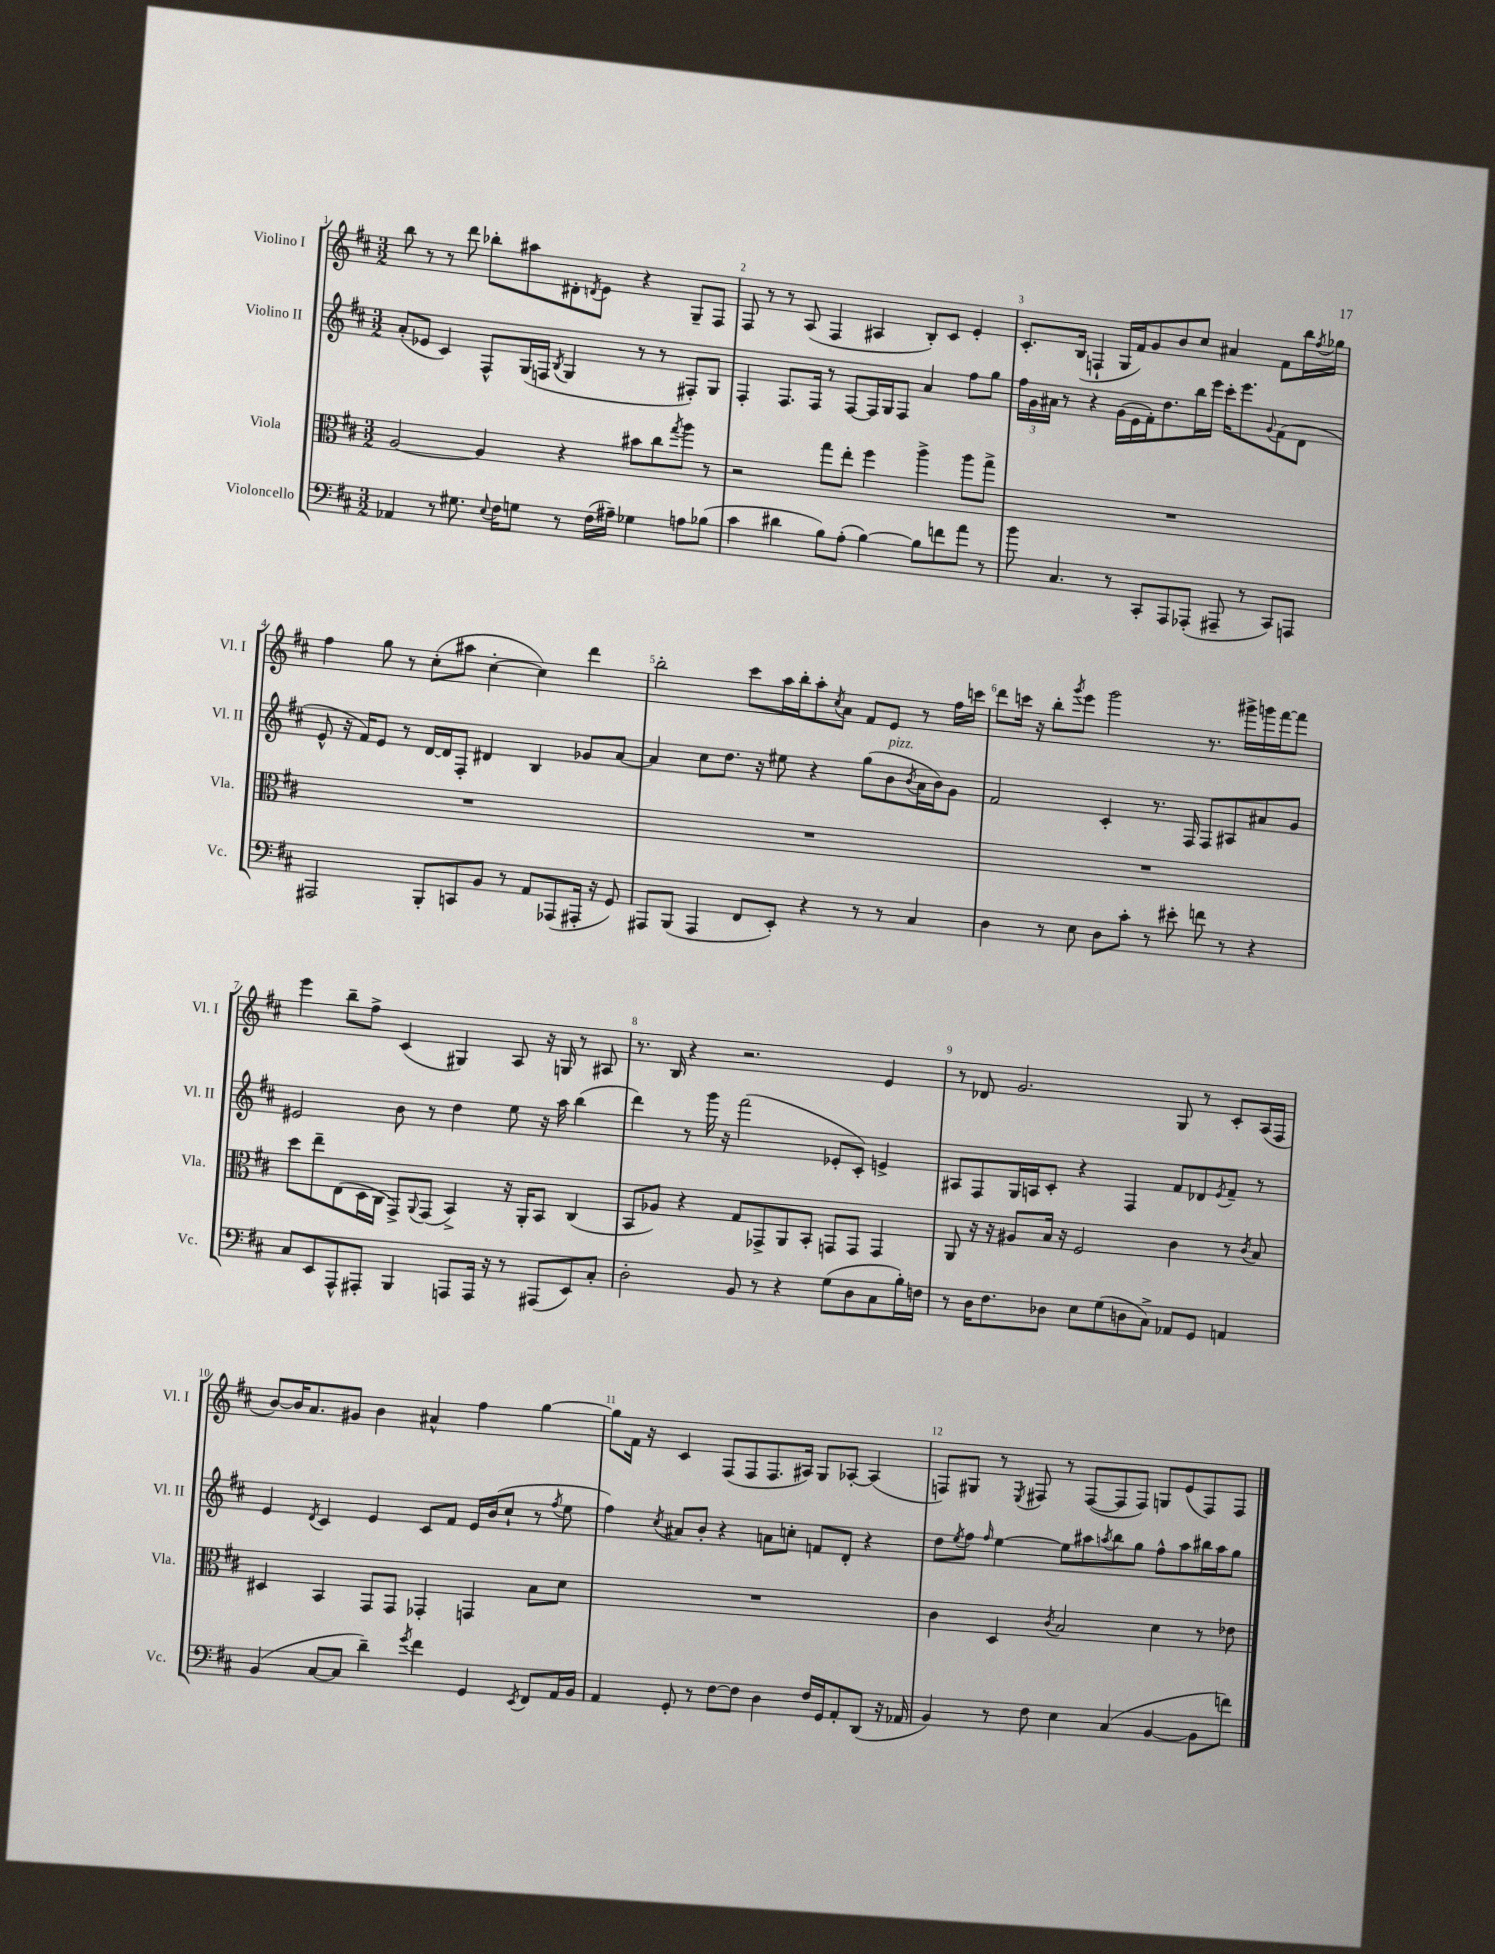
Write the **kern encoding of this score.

**kern	**kern	**kern	**kern
*staff4	*staff3	*staff2	*staff1
*clefF4	*clefC3	*clefG2	*clefG2
*k[f#c#]	*k[f#c#]	*k[f#c#]	*k[f#c#]
*M3/2	*M3/2	*M3/2	*M3/2
4AA-	[2A	(8a'	8bb
.	.	8e-	8r
8r	.	4c#)	8r
8.G#	.	.	8ddd
.	4A]	8F#^^	8bb-'
8qqE	.	.	.
16F#	.	.	.
8G	.	(16G	8aa#
.	.	16F	.
.	.	8qB	.
8r	4r	4G	8d#'
.	.	.	8qd
(16F#	.	.	8e
16A#~)	.	.	.
4G-	8b#	8r	4r
.	8cc#	8r	.
.	8qgg	.	.
8A	8aa	8F#')	8G~
(8B-	8r	8G	8F#
=	=	=	=
4c#	2r	4F#'	8F#
.	.	.	8r
4d#	.	8.F#	8r
.	.	.	(8A
.	.	16F#	.
8B)	8gg	8r	4F#
(8A'	8ee'	[8F#	.
[4B)	4ff#	16F#]	4A#
.	.	16G	.
.	.	8F#	.
8B]	4aa^	4a	8B')
8f	.	.	8c#
8a	8aa	8ff#	4e'
8r	8gg^	8gg	.
=	=	=	=
8b	1.r	24ff#	8.c#'
.	.	24g	.
.	.	24a#	.
4.C#	.	8r	.
.	.	.	(16B
.	.	4r	4F`
8r	.	(16g	16G
.	.	16e	16f#)
8CC#'	.	16f#')	8g
.	.	8.dd	.
8AAA	.	.	8b
(8AAA-'	.	16bb	8cc#
.	.	16eee	.
8AAA#~	.	16ccc#'	4a#
.	.	8.eee	.
8r	.	.	.
.	.	8qqg	.
8CC#)	.	(8f#	8f#
8AAA	.	8d	16bb
.	.	.	8qff#
.	.	.	16gg-
=	=	=	=
2AAA#	1.r	8e^^	4ff#
.	.	16r	.
.	.	16f#)	.
.	.	8e	8gg
.	.	8r	8r
8BBB'	.	[16d	(8cc#'
.	.	16d]	.
8CC	.	8F#'	8aa#
8BB	.	4d#	[4cc#'
8r	.	.	.
8AA	.	4B	4cc#])
(8AAA-	.	.	.
16AAA#'	.	8g-	4ddd
16r	.	.	.
8GG)	.	[8a	.
=	=	=	=
8AAA#	1.r	4a]	2bb'
(8BBB	.	.	.
4AAA#	.	8cc#	.
.	.	8.dd	.
8FF#	.	.	8ccc#
.	.	16r	.
8EE')	.	8ee#	16aa
.	.	.	16bb'
4r	.	4r	8aa'
.	.	.	8qcc#
.	.	.	8a
8r	.	(8gg	8f#
8r	.	8b	8e
.	.	8qb	.
4C#	.	16a	8r
.	.	16b)	.
.	.	8g	16ff#
.	.	.	16ccc
=	=	=	=
4D	1.r	2f#	8ddd
.	.	.	16ccc
.	.	.	16r
8r	.	.	8bb'
.	.	.	8qggg
8E	.	.	8eee
8D	.	4c#'	2ggg
8c#'	.	.	.
8r	.	8.r	.
8e#'	.	.	.
.	.	16F#	.
8f	.	8F#	8.r
8r	.	8A#	.
.	.	.	16ggg#^
4r	.	8a#	16ggg
.	.	.	[16fff#
.	.	8g	8fff#]
=	=	=	=
8C#	8dd	2e#	4eee
8EE	8ee~	.	.
8AAA^^	(8E	.	8bb~
8AAA#'	16D	.	8ff#^
.	16C#	.	.
4BBB	8GG^)	8b	(4c#
.	8qqAA	.	.
.	(8GG	8r	.
8AAA	4BB^)	4dd	4G#)
16AAA	.	.	.
16r	.	.	.
8r	16r	8ee	8A
.	16AA'	.	.
(8AAA#	8BB	16r	16r
.	.	16aa	16G
8EE)	(4C#	(4bb	8r
8C#'	.	.	8A#
=	=	=	=
2D'	8BB	4ddd)	8.r
.	8A-)	.	.
.	.	.	16B
.	4r	8r	4r
.	.	16ggg	.
.	.	16r	.
8BB	8G	(2fff#	2.r
8r	8GG-^	.	.
4r	8AA	.	.
.	8BB'	.	.
(8G	8GG	8e-'	.
8D	8GG	8c#')	.
8C#	4GG	4e^	4e
16B')	.	.	.
16F	.	.	.
=	=	=	=
8r	8AA	8A#	8r
16D	16r	8F#	8d-
8.F#	16r	.	.
.	8A#	16G	2.g
.	.	16A	.
8D-	16B	8c#'	.
.	16r	.	.
8E	2F#	4r	.
(8G	.	.	.
8D	.	4F#	.
8C#^)	.	.	.
8AA-	4c#	8f#	8G
8GG	.	8d-	8r
.	.	8qe	.
4AA	8r	8f#~	8c#'
.	8qc#	.	.
.	8B	8r	(16A
.	.	.	16F#
=	=	=	=
(4BB	4D#	4e	[8b)
.	.	.	16b]
.	.	.	8.a
.	.	8qd	.
[8C#	4BB	4c#	.
8C#]	.	.	8g#
4d~)	8GG	4e	4b
.	8GG	.	.
8qg	.	.	.
4f#	4GG-'	8c#	4a#^^
.	.	8f#	.
4GG	4GG	16e	4ff#
.	.	(16b	.
.	.	8cc#`	.
8qEE	.	.	.
8FF#	8B	8r	[4gg
.	.	8qff#	.
16AA	8d	8ee	.
16BB	.	.	.
=	=	=	=
4AA	1.r	4ff#)	8gg]
.	.	.	16f#
.	.	.	16r
.	.	8qcc#	.
8GG'	.	8a#	4c#
8r	.	8b'	.
[8F#	.	4r	(8F#
8F#]	.	.	8F#
4D	.	8a	8.F#
.	.	8cc'	.
.	.	.	16A#)
16F#	.	8f	8G
16GG	.	.	.
8AA'	.	8d'	[8A-'
(8DD	.	4r	(4A-]
16r	.	.	.
16AA-	.	.	.
=	=	=	=
4BB)	4c#	8dd	8F)
.	.	8qee	.
.	.	8ff#	8G#
.	.	16qqff#	.
8r	4D	[4ee	8r
.	.	.	8qE
8F#	.	.	8F#
.	8qc#	.	.
4E	2B	8ee]	8r
.	.	8aa#	([8F#
.	.	8qaa	.
(4C#	.	8bb	8F#]
.	.	8gg	8F#)
[4BB	4d	8ff#^^	8G
.	.	8aa	(8e
8BB]	8r	16bb#	8F#)
.	.	16aa	.
8f)	8e-	8gg	8F#
==	==	==	==
*-	*-	*-	*-
